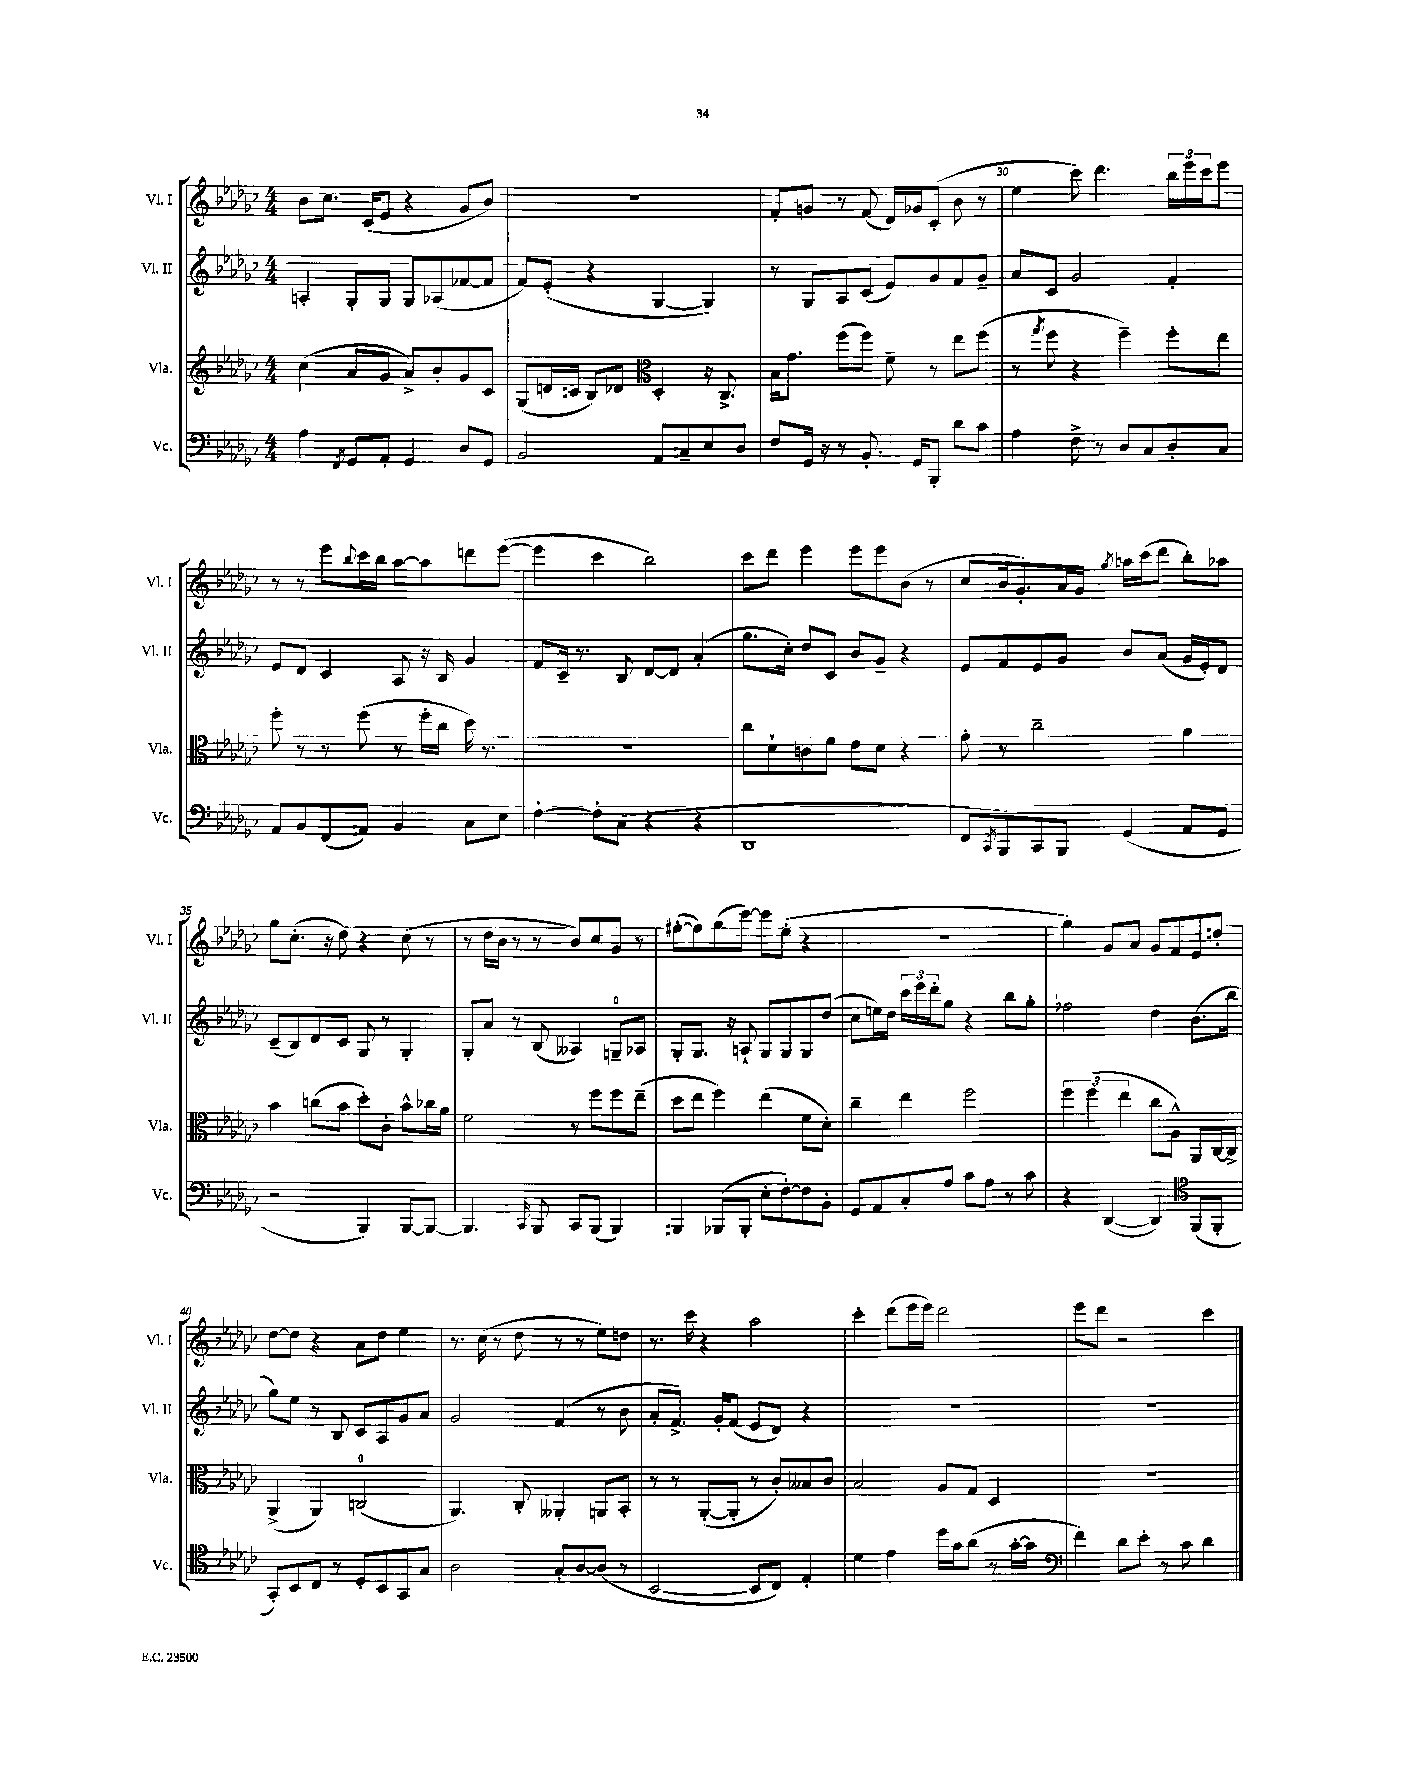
<<
\new StaffGroup <<
\new Staff = "s0" \with { instrumentName = "Vl. I" shortInstrumentName = "Vl. I" } {
    \clef treble \key ges \major \numericTimeSignature \time 4/4
    bes'8 ces''8. ces'16( ees'8 r4 ges'8 bes'8) |
    R1 |
    f'8-. g'8 r8 f'8( des'16) ges'16 ces'8-.( bes'8 r8 |
    ees''4 ces'''8) des'''4. \tuplet 3/2 { bes''16 ees'''16 ces'''16 } ees'''8 |
    r8 r8 ees'''8 \appoggiatura { bes''8 } ces'''16 bes''16 aes''8~ aes''8 d'''8 ees'''8~( |
    ees'''4 ces'''4 bes''2) |
    ces'''8 des'''8 ees'''4 ees'''8 ees'''8 bes'8( r8 |
    ces''8 bes'16 ges'8.-.) aes'16 ges'16 \acciaccatura { ges''8 } a''16 ces'''16( des'''8 bes''8-.) aes''8 |
    ges''8 ces''8.-.( r16 des''8) r4 ces''8( r8 |
    r8 des''16 bes'16 r8 r8 bes'8) ces''8 ges'8 r8 |
    fis''8~-.( fis''8) ges''8( ces'''8~) ces'''8 ees''8-.( r4 |
    R1 |
    ges''4) ges'8 aes'8 ges'8 f'8 ees'8 d''8-. |
    des''8~ des''8 r4 aes'8 des''8 ees''4 |
    r8. ces''16( r8 des''8 r8 r8 ees''8) d''8 |
    r8. ces'''16 r4 aes''2 |
    ces'''4-. des'''8( ees'''16 ees'''16) des'''2 |
    ees'''8 des'''8 r2 ces'''4 \bar "|." |
}
\new Staff = "s1" \with { instrumentName = "Vl. II" shortInstrumentName = "Vl. II" } {
    \clef treble \key ges \major \numericTimeSignature \time 4/4
    a4-. ges8-. ges8 ges8 aes8( fes'8~ fes'8 |
    f'8) ees'8-.( r4 ges4~ ges4) |
    r8 ges8 aes8 ces'8( ees'8) ges'8 f'8 ges'8-- |
    aes'8 ces'8 ges'2 f'4-. |
    ees'8 des'8 ces'4 aes8 r16 bes16 ges'4 |
    f'8 ces'16-- r8. bes8 des'8~ des'8 aes'4-.( |
    ges''8. ces''16-.) des''8 ces'8 bes'8 ges'8-- r4 |
    ees'8 f'8 ees'8 ges'8 bes'8 aes'8( ges'16 ees'16-.) des'8 |
    ces'8--( bes8) des'8 ces'8 ges8 r8 ges4-. |
    ges8-. aes'8 r8 bes8( aeses4) g8-0-- aes8 |
    ges8-. ges8. r16 a8-! ges8 ges8 ges8 des''8( |
    ces''8 e''16) des''16 \tuplet 3/2 { ces'''16 ees'''16 des'''16-. } ges''8 r4 bes''8 ges''8-. |
    fes''2 des''4 bes'8.( bes''16 |
    ges''8) ees''8 r8 bes8 ces'8 aes8 ges'8 aes'8 |
    ges'2 f'4( r8 bes'8 |
    aes'8-. f'8.->) ges'16-. f'8( ees'8 des'8) r4 |
    R1 |
    R1 \bar "|." |
}
\new Staff = "s2" \with { instrumentName = "Vla." shortInstrumentName = "Vla." } {
    \clef treble \key ges \major \numericTimeSignature \time 4/4
    ces''4( aes'8 ges'8 aes'8->) bes'8-. ges'8 ces'8 |
    ges8( d'16 c'16 bes8) des'8 \clef alto des4-. r16 ces8.-> |
    bes16 ges'8. f''8( f''8) f'8-- r8 ees''8 f''8( |
    r8 \acciaccatura { ges''8 } f''8 r4 f''4--) f''8-. ees''8 |
    f''8-. r8 r8 f''8( r8 f''16-. ces''16 des''16) r8. |
    R1 |
    ces''8 des'8-! c'8 f'8 ees'8 des'8 r4 |
    ges'8-. r8 ces''2-- aes'4 |
    bes'4 c''8( bes'8 des''8-.) ces'8-. bes'8-^ ces''16 aes'16 |
    f'2 r8 f''8 f''8 ees''8--( |
    des''8 ees''8 f''4) ees''4( f'8 des'8-.) |
    ces''4-- ees''4 f''2 |
    \tuplet 3/2 { f''4 f''4( ees''4 } ces''8 aes8-^) aes,8 ces16~ ces16-> |
    aes,4->( aes,4) c2-0( |
    aes,4.) ces8-. aeses,4-. a,8 bes,8-. |
    r8 r8 aes,8~-.( aes,8-. r8 ces'8-.) beses8 ces'8 |
    bes2 aes8 ges8 des4 |
    R1 \bar "|." |
}
\new Staff = "s3" \with { instrumentName = "Vc." shortInstrumentName = "Vc." } {
    \clef bass \key ges \major \numericTimeSignature \time 4/4
    aes4 \acciaccatura { f,8 } ges,8 aes,8-. ges,4 des8 ges,8 |
    bes,2 aes,8 c8-- ees8 des8 |
    f8 ges,16 r16 r8 bes,8.-. ges,16 bes,,8-. des'8 ces'8 |
    aes4 f8-> r8 des8 ces8 des8-. ces8 |
    aes,8 bes,8 f,8( a,8) bes,4 ces8 ees8 |
    f4~-. f8-. ces8( r4 r4 |
    des,1 |
    f,8 \acciaccatura { ces,8 } bes,,8) ces,8 bes,,8 ges,4( aes,8 ges,8 |
    r2 bes,,4) bes,,8~ bes,,8~ |
    bes,,4. \grace { ces,16 } bes,,8 ces,8 bes,,8( bes,,4) |
    b,,4 bes,,8( bes,,8-. ees8-. f8~-.) f8 bes,8-. |
    ges,8 aes,8 ces8-. aes8 ces'8 aes8 r8 ces'8 |
    r4 des,4~( des,4) \clef tenor f,8( f,8-. |
    ges,8-.) bes,8 ces8 r8 des8-. bes,8 ges,8 ges8 |
    aes2 ges8-. aes8~ aes8( r8 |
    bes,2~ bes,8 ces8) ees4-. |
    des'4 ees'4 des''16 ges'16 aes'8( r8 ges'16~-. ges'16 |
    \clef bass f'4) des'8 ees'8-. r8 ces'8 des'4 \bar "|." |
}
>>
>>
\layout { \context { \Score currentBarNumber = #27 \override BarNumber.break-visibility = ##(#f #t #t) barNumberVisibility = #(every-nth-bar-number-visible 5) } }
